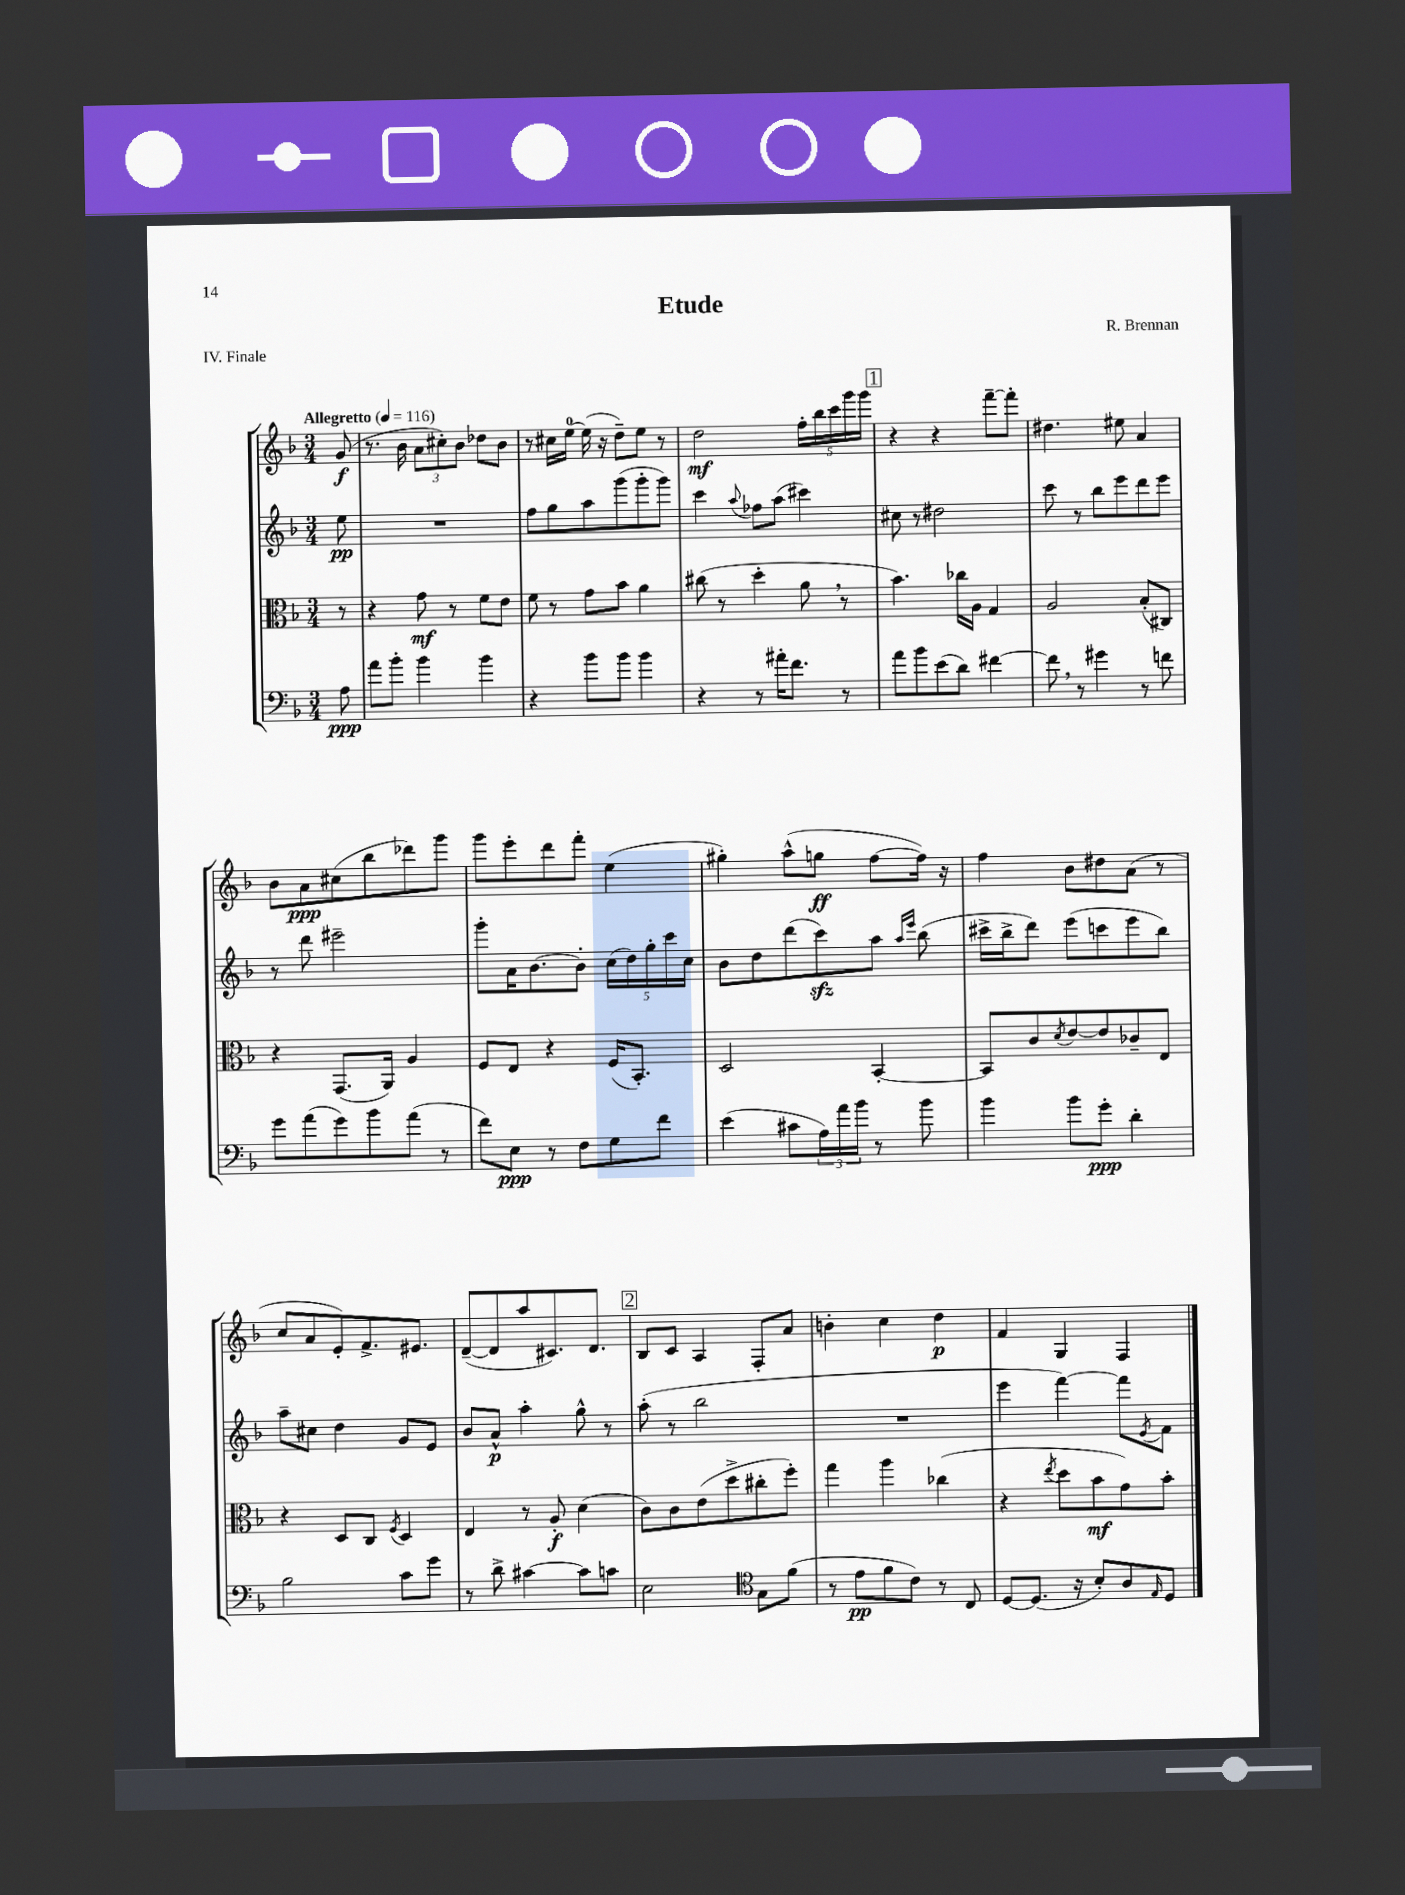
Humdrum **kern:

**kern	**dynam	**kern	**dynam	**kern	**dynam	**kern	**dynam
*part4	*part4	*part3	*part3	*part2	*part2	*part1	*part1
*staff4	*staff4	*staff3	*staff3	*staff2	*staff2	*staff1	*staff1
*clefF4	*	*clefC3	*	*clefG2	*	*clefG2	*
*k[b-]	*	*k[b-]	*	*k[b-]	*	*k[b-]	*
*M3/4	*	*M3/4	*	*M3/4	*	*M3/4	*
*MM116	*	*MM116	*	*MM116	*	*MM116	*
=	=	=	=	=	=	=	=
!	!	!	!	!	!	!LO:TX:a:B:t=Allegretto	!
8A\	ppp	8r	.	8ee\	pp	(8g/	f
=1	=1	=1	=1	=1	=1	=1	=1
8a\L	.	4r	.	2.r	.	8.r	.
8b-'\J	.	.	.	.	.	.	.
.	.	.	.	.	.	16b-\	.
4b-\	.	8g\	mf	.	.	12a\L	.
.	.	.	.	.	.	12cc#X'\)	.
.	.	8r	.	.	.	.	.
.	.	.	.	.	.	12b-\J	.
4b-\	.	8f\L	.	.	.	8dd-X\L	.
.	.	8e\J	.	.	.	8b-\J	.
=2	=2	=2	=2	=2	=2	=2	=2
4r	.	8f\	.	8ff\L	.	8r	.
.	.	8r	.	8gg\	.	16cc#X\LL	.
.	.	.	.	.	.	[16ee\JJ	.
8b-\L	.	8g\L	.	8aa\	.	(16ee\]	.
.	.	.	.	.	.	16r	.
8b-\J	.	8b-\J	.	(8ggg\	.	8dd~\L)	.
4b-\	.	4a\	.	8ggg'\	.	8ee\J	.
.	.	.	.	8ggg\J)	.	8r	.
=3	=3	=3	=3	=3	=3	=3	=3
4r	.	(8cc#X\	.	4ccc\	.	2dd\	mf
.	.	8r	.	.	.	.	.
.	.	.	.	8qqaa/	.	.	.
8r	.	4dd'\	.	8ff-X\L	.	.	.
16a#X'\KL	.	.	.	(8aa\J	.	.	.
8.f\J	.	.	.	.	.	.	.
.	.	8a,\	.	4ccc#X\)	.	20ff'\LL	.
.	.	.	.	.	.	20bb-\	.
.	.	.	.	.	.	20ccc\	.
8r	.	8r	.	.	.	.	.
.	.	.	.	.	.	20ggg\	.
.	.	.	.	.	.	20ggg\JJ	.
!!LO:REH:place=s1:t=1
=4	=4	=4	=4	=4	=4	=4	=4
8a\L	.	4.b-\)	.	8cc#X\	.	4r	.
8b-\	.	.	.	8r	.	.	.
(8e\	.	.	.	2dd#X\	.	4r	.
8d\J)	.	16cc-X\LL	.	.	.	.	.
.	.	16A\JJ	.	.	.	.	.
[4f#X\	.	4G/	.	.	.	[8fff~\L	.
.	.	.	.	.	.	8fff'\J]	.
=5	=5	=5	=5	=5	=5	=5	=5
8f#,\]	.	2A/	.	8ccc\	.	4.dd#X\	.
8r	.	.	.	8r	.	.	.
4g#X\	.	.	.	8bb-\L	.	.	.
.	.	.	.	8eee\	.	8ee#X\	.
8r	.	(8B-'/L	.	8ddd\	.	4a/	.
8fn\	.	8C#X/J)	.	8eee\J	.	.	.
!!LO:LB:g=z
=6	=6	=6	=6	=6	=6	=6	=6
8g\L	.	4r	.	8r	.	8b-\L	.
(8a\	.	.	.	8ddd\	.	8a\	ppp
8g\)	.	(8.GG/L	.	2eee#X~\	.	(8cc#X\	.
8b-\	.	.	.	.	.	8bb-\	.
.	.	16AA/Jk)	.	.	.	.	.
(8a\J	.	4A/	.	.	.	8ddd-X\)	.
8r	.	.	.	.	.	8ggg\J	.
=7	=7	=7	=7	=7	=7	=7	=7
8f\L)	.	8F/L	.	8ggg'\L	.	8ggg\L	.
8E\J	ppp	8E/J	.	16a\K	.	8eee'\	.
.	.	.	.	[8.b-\	.	.	.
8r	.	4r	.	.	.	8ddd\	.
8F\L	.	.	.	8b-'\J]	.	8fff'\J	.
8G\	.	(16F/KL	.	(20cc\LL	.	(4ee\	.
.	.	.	.	20dd\)	.	.	.
.	.	8.BB-'/J)	.	.	.	.	.
.	.	.	.	20gg'\	.	.	.
8f\J	.	.	.	.	.	.	.
.	.	.	.	20ccc\	.	.	.
.	.	.	.	20cc\JJ	.	.	.
=8	=8	=8	=8	=8	=8	=8	=8
(4e\	.	2D/	.	8b-\L	.	4gg#X'\)	.
.	.	.	.	8dd\	.	.	.
8c#X\L	.	.	.	(8ddd\	.	(8aa^^\L	.
24A\L)	.	.	.	8ccczz\)	.	8ggn\J	ff
24a\	.	.	.	.	.	.	.
24b-\JJ	.	.	.	.	.	.	.
8r	.	[4BB-'/	.	8aa\J	.	[8ff\L	.
.	.	.	.	16qqaa/LL	.	.	.
.	.	.	.	16qqeee/JJ	.	.	.
8b-\	.	.	.	(8bb-\	.	16ff\Jk])	.
.	.	.	.	.	.	16r	.
=9	=9	=9	=9	=9	=9	=9	=9
4b-\	.	8BB-/L]	.	16ccc#X^\LL	.	4ff\	.
.	.	.	.	16bb-^\J	.	.	.
.	.	8c/	.	8ddd\J)	.	.	.
.	.	8qd/	.	.	.	.	.
8b-\L	.	[8e/	.	(8eee\L	.	8b-\L	.
8g'\J	ppp	8e/]	.	8cccn\	.	8dd#X\	.
4d'\	.	8c-X~/	.	8eee\	.	(8a\J	.
.	.	8E/J	.	8bb-\J)	.	8r	.
!!LO:LB:g=z
=10	=10	=10	=10	=10	=10	=10	=10
2B-\	.	4r	.	8aa~\L	.	8cc/L	.
.	.	.	.	8cc#X\J	.	8a/	.
.	.	8D/L	.	4dd\	.	8e'/)	.
.	.	8C/J	.	.	.	8.f^/	.
.	.	8qF/	.	.	.	.	.
8c\L	.	4D/	.	8g/L	.	.	.
.	.	.	.	.	.	8.e#X/J	.
8g\J	.	.	.	8e/J	.	.	.
=11	=11	=11	=11	=11	=11	=11	=11
8r	.	4E/	.	8b-/L	.	([8d~/L	.
8d^\	.	.	.	8a^^/J	p	8d/]	.
[4c#X\	.	8r	.	4aa'\	.	8aa/	.
.	.	8A'/	f	.	.	8.c#X/)	.
8c#\L]	.	(4d\	.	8gg^^\	.	.	.
.	.	.	.	.	.	8.d/J	.
8cn\J	.	.	.	8r	.	.	.
!!LO:REH:place=s1:t=2
=12	=12	=12	=12	=12	=12	=12	=12
2E\	.	8c\L)	.	(8aa'\	.	8B-/L	.
.	.	8c\	.	8r	.	8c/J	.
.	.	(8e\	.	2bb-\	.	4A/	.
.	.	8dd^\	.	.	.	.	.
*clefC4	*	*	*	*	*	*	*
8G\L	.	8cc#X'\	.	.	.	8F'/L	.
(8f\J	.	8ff'\J)	.	.	.	8a/J	.
=13	=13	=13	=13	=13	=13	=13	=13
8r	.	4gg\	.	2.r	.	4bn'\	.
8e\L	pp	.	.	.	.	.	.
8f\	.	4aa\	.	.	.	4cc\	.
8c\J)	.	.	.	.	.	.	.
8r	.	(4cc-X\	.	.	.	4dd\	p
8C/	.	.	.	.	.	.	.
=14	=14	=14	=14	=14	=14	=14	=14
[8D/L	.	4r	.	4eee\	.	4f/	.
(8.D/J]	.	.	.	.	.	.	.
.	.	8qee/	.	.	.	.	.
.	.	8dd\L	.	[4fff\)	.	4G/	.
16r	.	.	.	.	.	.	.
8B-'/L)	.	8b-\	mf	.	.	.	.
8A/	.	8g\)	.	8fff\L]	.	4F/	.
16qqE/	.	.	.	8qe/	.	.	.
8D/J	.	8b-'\J	.	8f\J	.	.	.
==	==	==	==	==	==	==	==
*-	*-	*-	*-	*-	*-	*-	*-
